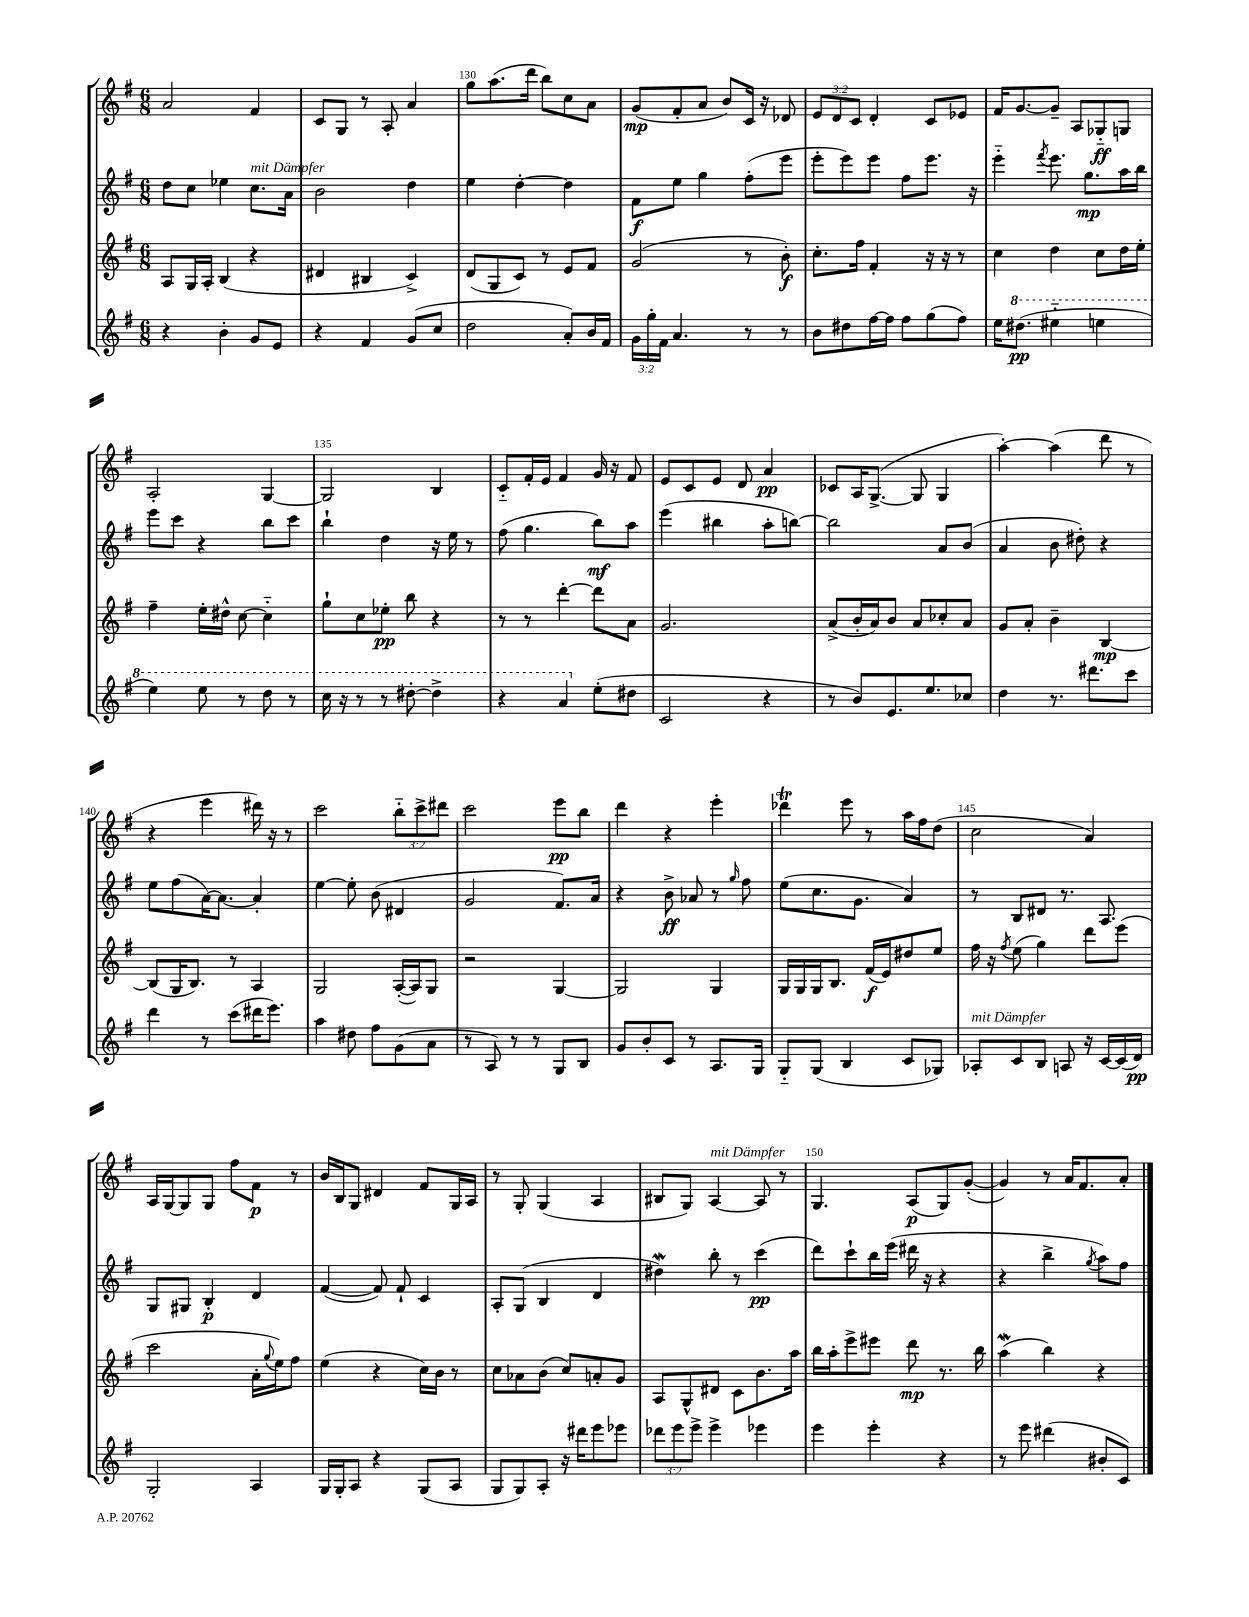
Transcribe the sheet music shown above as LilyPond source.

<<
\new StaffGroup <<
\new Staff = "s0" {
    \clef treble \key g \major \numericTimeSignature \time 6/8 \override Staff.TupletNumber.text = #tuplet-number::calc-fraction-text
    a'2 fis'4 |
    c'8 g8 r8 a8-. a'4 |
    g''8 a''8.( d'''16 b''8) c''8 a'8 |
    g'8\mp( fis'8-. a'8 b'8) c'16 r16 des'8 |
    \tuplet 3/2 { e'8 d'8 c'8 } d'4-. c'8 ees'8 |
    fis'16 g'8.~ g'8-- a8 ges8-_\ff g8 |
    a2-. g4~ |
    g2 b4 |
    c'8-_ fis'16-. e'16 fis'4 g'16 r16 fis'8 |
    e'8 c'8 e'8 d'8 a'4\pp |
    ces'8 a16 g8.~->( g8 g4 |
    a''4~-.) a''4( d'''8 r8 |
    r4 e'''4 dis'''16) r16 r8 |
    c'''2 \tuplet 3/2 { b''8-_ c'''8-> dis'''8 } |
    c'''2 e'''8\pp b''8 |
    d'''4 r4 e'''4-. |
    des'''4\trill e'''8 r8 a''16 fis''16 d''8( |
    c''2 a'4) |
    a16 g16~ g8 g8 fis''8 fis'8\p r8 |
    b'16 b16 g8 dis'4 fis'8 g16 a16 |
    r8 g8-. g4( a4 |
    bis8 g8) a4~^\markup { \italic "mit Dämpfer" } a8 r8 |
    g4. a8\p( g8) g'8~-.( |
    g'4) r8 a'16 fis'8. a'8-. \bar "|." |
}
\new Staff = "s1" {
    \clef treble \key g \major \numericTimeSignature \time 6/8
    d''8 c''8 ees''4 c''8.^\markup { \italic "mit Dämpfer" } a'16 |
    b'2 d''4 |
    e''4 d''4~-. d''4 |
    fis'8\f e''8 g''4 fis''8-.( e'''8 |
    e'''8-. e'''8) e'''8 fis''8 e'''8. r16 |
    e'''4-_ \acciaccatura { fis'''8 } e'''8. g''8.\mp a''16 b''16 |
    e'''8 c'''8 r4 b''8 c'''8 |
    b''4-! d''4 r16 e''16 r8 |
    fis''8( g''4. b''8\mf) a''8 |
    e'''4( bis''4 a''8-. b''8~) |
    b''2 a'8 b'8( |
    a'4 b'8 dis''8-.) r4 |
    e''8 fis''8( a'16~) a'8.~ a'4-. |
    e''4~ e''8-. b'8( dis'4 |
    g'2 fis'8.) a'16 |
    r4 b'8->\ff aes'8 r8 \grace { g''16 } fis''8 |
    e''8( c''8. g'8. a'4) |
    r8 b8 dis'8 r8. a8. |
    g8 gis8 b4-.\p d'4 |
    fis'4~( fis'8) fis'8-! c'4 |
    a8-. g8( b4 d'4 |
    dis''4\mordent) b''8-. r8 c'''4\pp( |
    d'''8) c'''8-! b''16 e'''16( dis'''16 r16 r4 |
    r4 b''4-> \acciaccatura { g''8 } a''8) fis''8 \bar "|." |
}
\new Staff = "s2" {
    \clef treble \key g \major \numericTimeSignature \time 6/8
    a8 g16 a16-. b4( r4 |
    dis'4 bis4 c'4->) |
    d'8( g8 c'8) r8 e'8 fis'8 |
    g'2( r8 b'8-.\f) |
    c''8.-. fis''16 fis'4-. r16 r16 r8 |
    c''4 d''4 c''8 d''16 e''16-. |
    fis''4-- e''16-. dis''16-^ c''8~ c''4-_ |
    g''8-! c''8 ees''8-.\pp b''8 r4 |
    r8 r8 d'''4~-. d'''8 a'8 |
    g'2. |
    a'8->( b'16-. a'16) b'8 a'8 ces''8-. a'8 |
    g'8 a'8-. b'4-- b4~\mp |
    b8( g16 b8.) r8 a4 |
    g2 a16~-.( a16) g8 |
    r2 g4~ |
    g2 g4 |
    g16 g16 g16 b8. fis'16\f( e'16) dis''8 e''8 |
    fis''16 r16 \acciaccatura { fis''8 } e''8( g''4) d'''8 e'''8( |
    c'''2 a'16-. \appoggiatura { g''8 } e''16) fis''8 |
    e''4( r4 c''16) b'16 r8 |
    c''8 aes'8 b'8( c''8) a'8-. g'8 |
    a8 g8-^ dis'8 c'8 b'8. a''16 |
    b''16 a''16-. e'''8-> eis'''8 d'''8\mp r8. b''16 |
    a''4\mordent( b''4) r4 \bar "|." |
}
\new Staff = "s3" {
    \clef treble \key g \major \numericTimeSignature \time 6/8 \override Staff.TupletNumber.text = #tuplet-number::calc-fraction-text
    r4 b'4-. g'8 e'8 |
    r4 fis'4 g'8( c''8 |
    d''2 a'8-.) b'16 fis'16 |
    \tuplet 3/2 { g'16 g''16-. fis'16 } a'4. r8 r8 |
    b'8 dis''8 fis''16~ fis''16 fis''8 g''8( fis''8) |
    e''16 \ottava #1 dis'''8.\pp( eis'''4-_ e'''4 |
    e'''4) e'''8 r8 d'''8 r8 |
    c'''16 r16 r8 r8 dis'''8~-. dis'''4-> |
    r4 a''4 \ottava #0 e''8-.( dis''8 |
    c'2 r4 |
    r8 b'8) e'8. e''8. ces''8 |
    d''4 r8. dis'''8. c'''8 |
    d'''4 r8 c'''8( dis'''16 e'''8.) |
    a''4 dis''8 fis''8 g'8( a'8 |
    r8 a8) r8 r8 g8 b8 |
    g'8 b'8-. c'8 r8 a8. g16 |
    g8-_ g8( b4 c'8 ges8) |
    aes8-.^\markup { \italic "mit Dämpfer" } c'8 b8 a8 r16 c'16~ c'16( d'16\pp) |
    g2-. a4 |
    g16 g16-. a8 r4 g8( a8 |
    g8 g8) a8-. r16 dis'''16 e'''8 ees'''8 |
    \tuplet 3/2 { des'''8 e'''8 e'''8-> } e'''4-> ees'''4 |
    e'''4 e'''4-. r4 |
    r8 e'''8 dis'''4( bis'8-. c'8) \bar "|." |
}
>>
>>
\layout { \context { \Score currentBarNumber = #128 \override BarNumber.break-visibility = ##(#f #t #t) barNumberVisibility = #(every-nth-bar-number-visible 5) } }
